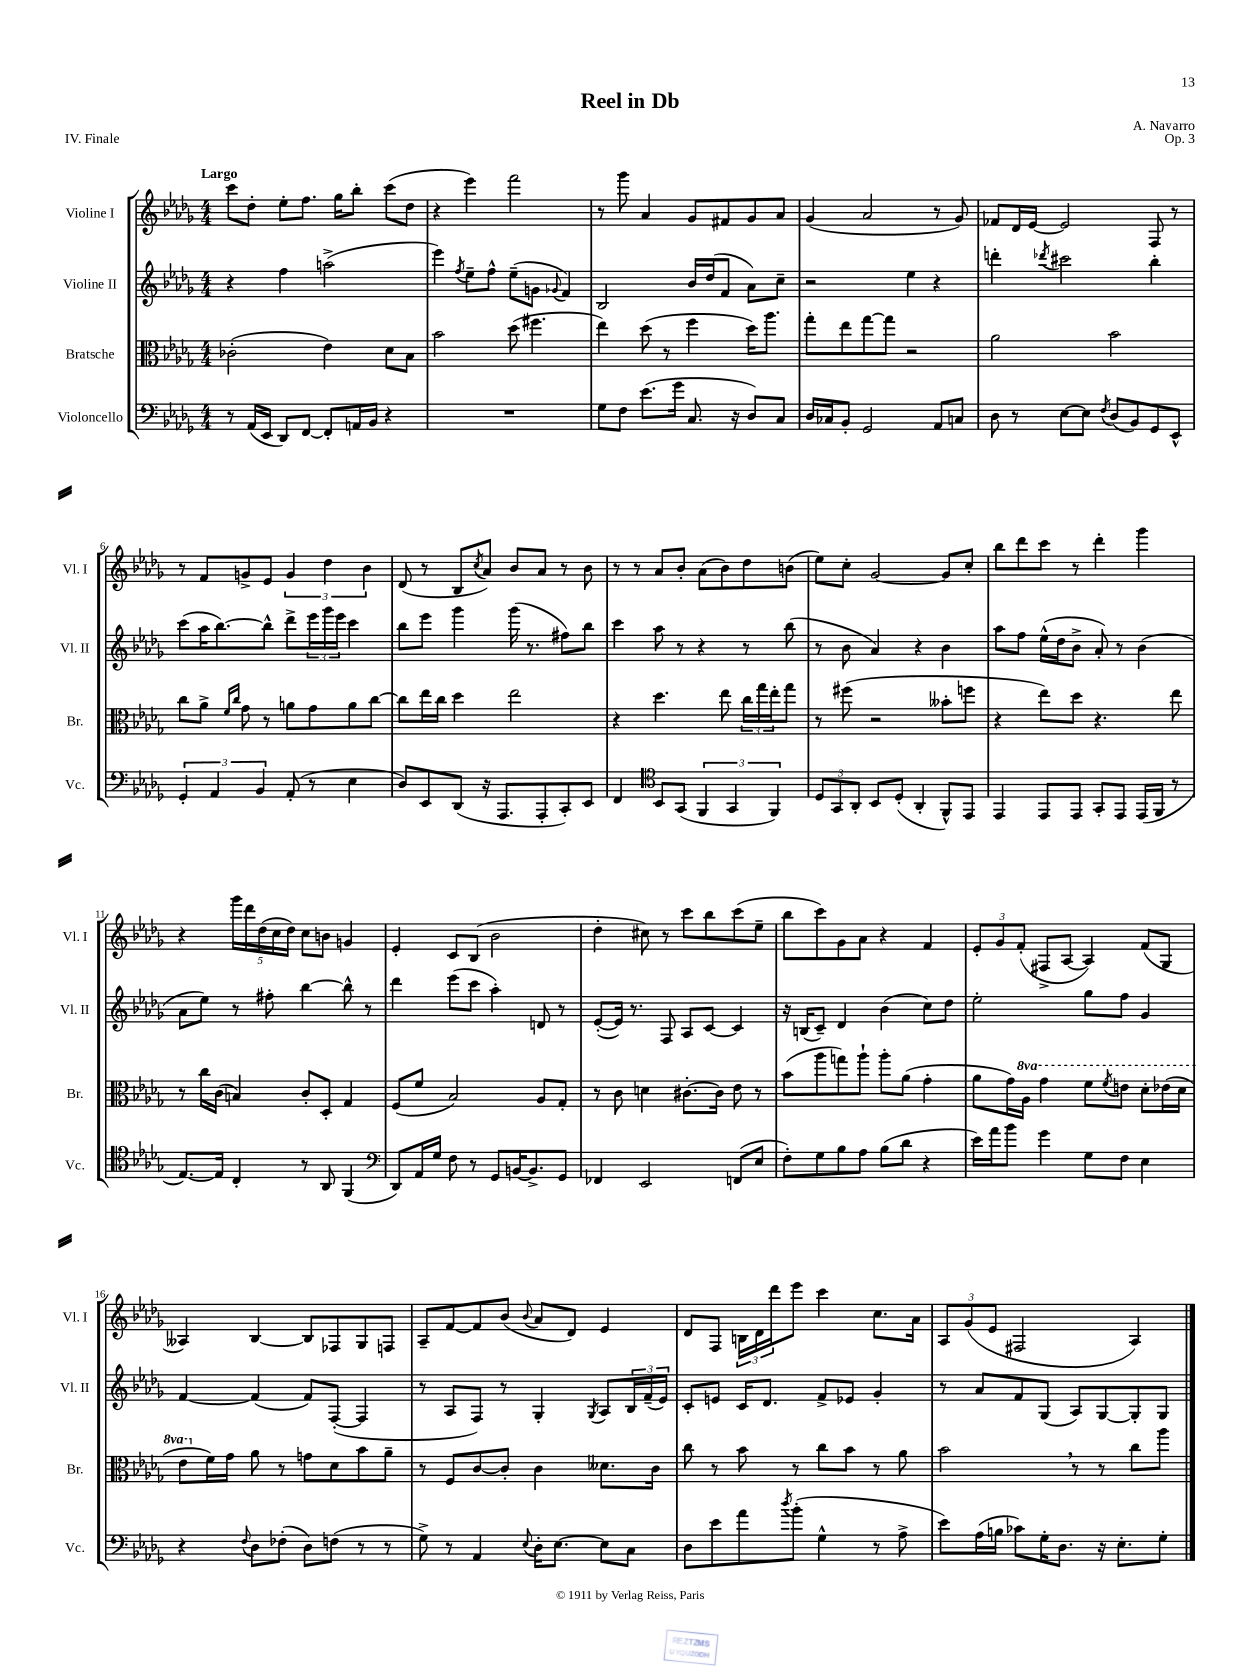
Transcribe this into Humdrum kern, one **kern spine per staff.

**kern	**kern	**kern	**kern
*staff4	*staff3	*staff2	*staff1
*clefF4	*clefC3	*clefG2	*clefG2
*k[b-e-a-d-g-]	*k[b-e-a-d-g-]	*k[b-e-a-d-g-]	*k[b-e-a-d-g-]
*M4/4	*M4/4	*M4/4	*M4/4
8r	(2c-'\	4r	8ccc\L
(16AA-/LL	.	.	8dd-'\J
16EE-/JJ	.	.	.
8DD-/L)	.	4ff\	8ee-'\L
[8FF/J	.	.	8.ff\J
8FF'/]L	4e-\)	(2aa^\	.
.	.	.	16gg-\LK
16AA/L	.	.	8bb-'\J
16BB-/JJ	.	.	.
4r	8d-\L	.	(8ccc\L
.	8B-\J	.	8dd-\J
=	=	=	=
1r	2b-\	4eee-\)	4r
.	.	8qff/	.
.	.	8ee-~\L	4eee-\)
.	.	8ff^^\J	.
.	(8dd-\	(8ee-~\L	2fff\
.	4.ff#\	8g\J	.
.	.	8qqg-/	.
.	.	4f/)	.
=	=	=	=
8G-\L	4ee-\)	2B-/	8r
8F\J	.	.	8ggg-\
(8.e-\L	(8dd-\	.	4a-/
.	8r	.	.
16g-\Jk	.	.	.
8.C/	4ff\	16b-/LL	8g-/L
.	.	(16dd-/J	.
.	.	8f/J	8f#/
16r	.	.	.
8D-/L)	16dd-\LK)	8a-\L)	8g-/
.	8.aa-\J	.	.
8C/J	.	8cc~\J	8a-/J
=	=	=	=
16D-/LL	8gg-'\L	2r	(4g-/
16C-/J	.	.	.
8BB-'/J	8ee-\	.	.
2GG-/	[8gg-\	.	2a-/
.	8gg-\]J	.	.
.	2r	4ee-\	.
8AA-/L	.	4r	8r
8C/J	.	.	8g-/)
=	=	=	=
8D-\	2a-\	4ddd'\	8f-/L
8r	.	.	16d-/L
.	.	.	[16e-/JJ
.	.	8qddd-/	.
[8E-\L	.	2ccc#\	2e-/]
8E-\]J	.	.	.
8qF/	.	.	.
(8D-/L	2b-\	.	.
8BB-/)	.	.	.
8GG-/	.	4bb-'\	8F/
8EE-^^/J	.	.	8r
=	=	=	=
6GG-'/	8cc\L	(8ccc\L	8r
.	8a-^\J	16aa-\K	8f/L
6AA-/	.	.	.
.	.	[8.bb-\)	.
.	16qqf/LL	.	.
.	16qqcc/JJ	.	.
.	8g-\	.	8g^/
6BB-/	.	.	.
.	8r	8bb-^^\]J	8e-/J
(8AA-'/	8a\L	8ddd-^\L	6g/
8r	8g-\	24eee-\L	.
.	.	24ggg-\	6dd-\
.	.	24eee-\JJ	.
4E-\	8a\	4ccc\	.
.	.	.	6b-\
.	[8cc\J	.	.
=	=	=	=
8D-/L)	8cc\]L	8bb-\L	(8d-/
8EE-/	16ee-\L	8eee-\J	8r
.	16cc\JJ	.	.
(8DD-/J	4dd-\	4ggg-\	8B-/L
.	.	.	8qcc/
16r	.	.	8a-/J)
8.AAA-/L	.	.	.
.	2ee-\	(16ggg-\	8b-/L
.	.	8.r	.
8AAA-'/	.	.	8a-/J
8CC'/)	.	8ff#\L)	8r
8EE-/J	.	8bb-\J	8b-\
=	=	=	=
4FF/	4r	4ccc\	8r
.	.	.	8r
*clefC4	*	*	*
8BB-/L	4.dd-\	8aa-\	8a-/L
(8GG-/J	.	8r	8b-'/J
6FF/	.	4r	(8a-\L
.	8ee-\	.	8b-\)
6GG-/	.	.	.
.	24cc\LL	8r	8dd-\
.	24gg-\	.	.
6FF/)	24ee-'\J	.	.
.	8gg-\J	(8bb-\	(8b\J
=	=	=	=
12D-/L	8r	8r	8ee-\L)
12GG-/	.	.	.
.	(8ff#\	8b-\	8cc'\J
12AA-'/J	.	.	.
8BB-/L	2r	4a-/)	[2g-/
(8D-'/J	.	.	.
4AA-'/	.	4r	.
8FF^^/L)	8b--'\L	4b-\	8g-/]L
8EE-/J	8ff\J	.	8cc'/J
=	=	=	=
4EE-/	4r	8aa-\L	8bb-\L
.	.	8ff\J	8ddd-\
8EE-/L	8ee-\L)	(16ee-^^\LL	8ccc\J
.	.	16dd-\J	.
8EE-/J	8dd-\J	8b-^\J	8r
8GG-'/L	4.r	8a-'/)	4ddd-'\
8EE-/J	.	8r	.
(16EE-/LL	.	(4b-\	4ggg-\
16FF/JJ	.	.	.
8r	8ee-\	.	.
=	=	=	=
[8.E-/L)	8r	8a-\L	4r
.	16cc\LL	8ee-\J)	.
16E-/]Jk	(16c\JJ	.	.
4C'/	4B/)	8r	20ggg-\LL
.	.	.	20ddd-\
.	.	.	(20dd-\
.	.	8ff#'\	.
.	.	.	20cc\
.	.	.	20dd-\JJ)
8r	8c'/L	[4bb-\	8cc\L
8AA-/	8D-'/J	.	8b\J
(4FF/	4G-/	8bb-^^\]	4g/
.	.	8r	.
=	=	=	=
*clefF4	*	*	*
8DD-/L)	(8F/L	4ddd-\	4e-'/
16AA-/L	8f/J	.	.
16G-/JJ	.	.	.
8F\	2B-/)	(8eee-\L	8c/L
8r	.	8ccc\J	(8B-/J
8GG-/L	.	4aa-'\)	2b-\
[16BB/K	.	.	.
8.BB^/]	.	.	.
.	8A-/L	8d/	.
8GG-/J	8G-'/J	8r	.
=	=	=	=
4FF-/	8r	([8e-'/L	4dd-'\
.	8c\	16e-/]Jk)	.
.	.	8.r	.
2EE-/	4d\	.	8cc#\)
.	.	8F/	8r
.	[8.c#'\L	8A-/L	8ccc\L
.	.	[8c/J	8bb-\
.	16c#\]Jk	.	.
(8FF/L	8e-\	4c/]	(8ccc\
8E-/J	8r	.	8ee-~\J
=	=	=	=
8F'\L)	(8b-\L	16r	8bb-\L
.	.	(16B/LK	.
8G-\	8aa-\	8c~/J)	8ccc\)
8B-\	8gg\)	4d-/	8g-\
8A-\J	8aa-`\J	.	8a-\J
(8B-\L	8aa-'\L	(4b-\	4r
8d-\J	(8a-\J	.	.
4r	4g-'\	8cc\L)	4f/
.	.	8dd-\J	.
=	=	=	=
16e-\LL)	8a-\L	2ee-'\	12e-'/L
16a-\J	.	.	.
.	.	.	12g-/
8b-\J	16g-\L)	.	.
.	.	.	(12f'/J
.	16a-\JJ	.	.
4g-\	4gg-\	.	8F#^/L
.	.	.	[8A-/J
8G-\L	8ff\L	8gg-\L	4A-/])
.	8qff/	.	.
8F\J	8ee\J	8ff\J	.
4E-\	8dd-'\L	4g-/	(8f/L
.	(16ee-\L	.	8G-/J
.	16dd-\JJ	.	.
=	=	=	=
4r	8ee-\L	[4f/	4A--/)
.	16f\L)	.	.
.	16g-\JJ	.	.
8qqF/	.	.	.
8D-\L	8a-\	(4f/]	[4B-/
(8F-'\J	8r	.	.
8D-\L)	8g\L	8f/L)	8B-/]L
(8F\J	8d-\	([8F'/J	8F-/
8r	8b-\	4F/]	8G-/
8r	8a-~\J	.	8F/J
=	=	=	=
8G-^\)	8r	8r	8A-~/L
8r	8F/L	8A-/L	[8f/
4AA-/	[8c/	8F/J)	8f/]
.	8c'/]J	8r	(8b-/J
8qqE-/	.	.	8qqb-/
16D-'\LK	4c\	4G-'/	8a-/L
[8.E-\J	.	.	.
.	.	.	8d-/J)
.	.	8qG-/	.
8E-\]L	8.d--\L	8A-/L	4e-/
8C\J	.	24B-/L	.
.	.	(24f~/	.
.	16c\Jk	.	.
.	.	24e-/JJ)	.
=	=	=	=
8D-\L	8cc\	8c'/L	8d-/L
8e-\	8r	8e/J	8F/J
8a-\	8b-\	16c/LK	24B\LL
.	.	.	24d-\
.	.	8.d-/J	.
.	.	.	24ddd-\J
8qdd-/	.	.	.
(8b-'\J	8r	.	8eee-\J
4G-^^\	8cc\L	8f^/L	4ccc\
.	8b-\J	8e-/J	.
8r	8r	4g-'/	8.cc\L
8A-^\	8a-\	.	.
.	.	.	16a-\Jk
=	=	=	=
8e-\L)	2b-\	8r	12A-/L
.	.	.	(12g-/
(16A-\L	.	8a-/L	.
.	.	.	12e-/J
16B\JJ	.	.	.
8c-\L)	.	8f/	2F#/
16G-'\K	.	(8G-/J	.
8.D-\J	.	.	.
.	8r	8A-/L)	.
16r	8r	[8G-/	.
8.E-'\L	.	.	.
.	8cc\L	8G-'/]	4A-/)
8G-'\J	8aa-\J	8G-/J	.
==	==	==	==
*-	*-	*-	*-
